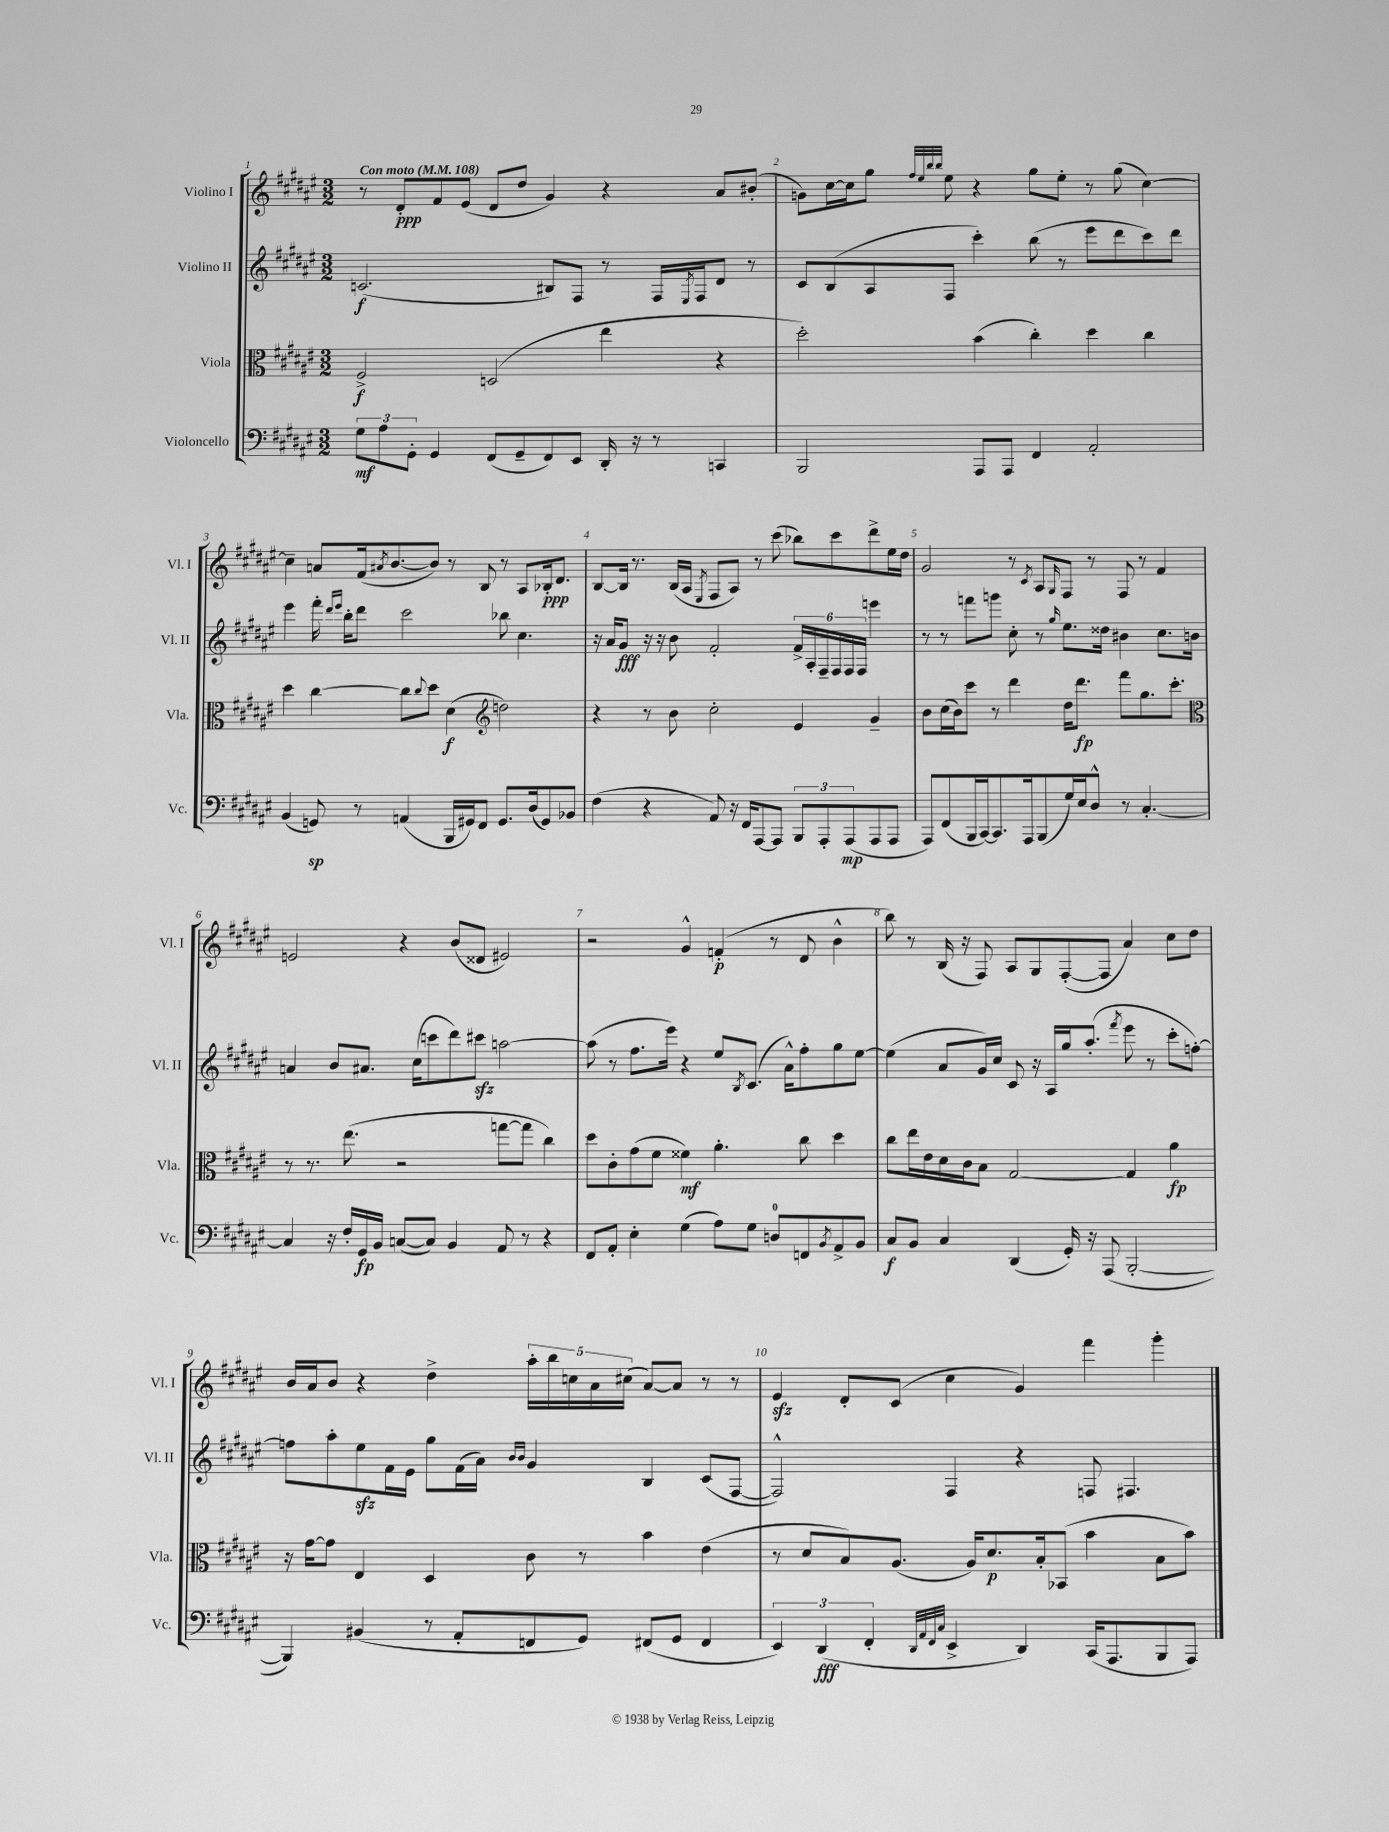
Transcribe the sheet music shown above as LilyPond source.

<<
\new StaffGroup <<
\new Staff = "s0" \with { instrumentName = "Violino I" shortInstrumentName = "Vl. I" } {
    \clef treble \key fis \major \numericTimeSignature \time 3/2 \tempo "Con moto" 4 = 108
    r8 dis'8-.\ppp fis'8 eis'8( dis'8 dis''8 gis'4) r4 ais'8 bis'8-.( |
    g'8) cis''16~ cis''16 gis''8 \grace { fis''32 eis''32 b''32 b''32 } eis''8 r4 gis''8 eis''8-. r8 gis''8( cis''4~) |
    cis''4-- a'8 fis'16( \acciaccatura { ais'8 } b'8.~ b'8) r8 b8 r8 ais8 bes16-.\ppp dis'8. |
    b8~ b16 r8. b16( ais16 \acciaccatura { eis8 } fis8 ais8) r8 cis'''8( bes''8) cis'''8 dis'''8-> eis''16 dis''16 |
    gis'2 r8 \acciaccatura { cis'8 } ais8 \grace { gis16 } fis8 r8 fis8 r8 fis'4 |
    e'2 r4 b'8( disis'8 eis'2) |
    r2 gis'4-^ f'4-.\p( r8 dis'8 b'4-^ |
    b''8) r8 b16( r16 fis8) ais8 gis8 fis8~-.( fis8 ais'4) cis''8 dis''8 |
    b'16 ais'16 b'8 r4 dis''4-> \tuplet 5/4 { ais''16-. b''16 c''16 ais'16 cis''16( } ais'8~) ais'8 r8 r8 |
    eis'4\sfz dis'8-. cis'8( cis''4 gis'4) fis'''4 gis'''4-. \bar "|." |
}
\new Staff = "s1" \with { instrumentName = "Violino II" shortInstrumentName = "Vl. II" } {
    \clef treble \key fis \major \numericTimeSignature \time 3/2
    c'2.\f( bis8) fis8 r8 fis16 \acciaccatura { eis8 } fis16 dis'8 r8 |
    cis'8 b8( ais8 fis8 cis'''4-.) b''8( r8 eis'''8 dis'''8 cis'''8) dis'''8 |
    eis'''4 fis'''16-. \grace { dis'''16 eis'''16 } b''16-. dis'''8 cis'''2 bes''8 cis''4. |
    r16 ais'16 gis'8\fff r16 r16 b'8 fis'2-. \tuplet 6/4 { fis'16-> ais16-. fis16-- fis16 fis16 fis16 } e'''4 |
    r8 r8 f'''8 g'''8 cis''8-. r8 \grace { gis''16 } eis''8. disis''16 bis'4 cis''8. b'16 |
    a'4 b'8 ais'8. cis''16( c'''8 dis'''8) cis'''8\sfz a''2~ |
    a''8( r8 fis''8. eis'''16) r4 eis''8 \acciaccatura { b8 } cis'8.( ais'16-^) fis''8-. gis''8 eis''8~ |
    eis''4( ais'8 gis'16) cis''16 cis'8 r16 ais16 gis''16 ais''8.-.( \acciaccatura { fis'''8 } eis'''8 r8 cis'''8-. f''8~-.) |
    f''8 ais''8-. eis''8\sfz fis'16 eis'16 gis''8 fis'16( ais'16) \grace { b'16 b'16 } gis'4 b4 cis'8( fis8~ |
    fis2-^) fis4 r4 f8 fis4. \bar "|." |
}
\new Staff = "s2" \with { instrumentName = "Viola" shortInstrumentName = "Vla." } {
    \clef alto \key fis \major \numericTimeSignature \time 3/2
    fis2->\f d2( eis''4 r4 |
    dis''2-.) b'4( cis''4-.) dis''4 cis''4 |
    dis''4 cis''4~ cis''8 \appoggiatura { cis''8 } dis''8 dis'4\f( \clef treble d''2) |
    r4 r8 b'8 cis''2-. eis'4 gis'4-- |
    b'8 cis''16( b'16) cis'''8 r8 dis'''4 dis''16 dis'''8.\fp fis'''8 gis''8. cis'''8.-. |
    \clef alto r8 r8. eis''8.( r2 g''8~ g''8 cis''4) |
    dis''8 cis'8-. gis'8( fis'8 fisis'4\mf) ais'4.-. cis''8 dis''4 |
    cis''8 eis''16 eis'16 dis'16 cis'16 b8 gis2~ gis4 ais'4\fp |
    r16 gis'16~ gis'8 eis4 dis4 cis'8 r8 b'4 eis'4( |
    r8 dis'8 b8) ais8.( ais16) dis'8.\p b16-. bes,8( b'4 b8 b'8) \bar "|." |
}
\new Staff = "s3" \with { instrumentName = "Violoncello" shortInstrumentName = "Vc." } {
    \clef bass \key fis \major \numericTimeSignature \time 3/2
    \tuplet 3/2 { gis8\mf ais8 gis,8-. } gis,4 fis,8( gis,8-- fis,8) eis,8 dis,16-. r16 r8 c,4 |
    b,,2 ais,,8 ais,,8 fis,4 ais,2-. |
    b,4( g,8\sp) r8 a,4( b,,16 gis,16) fis,8 gis,8. dis16( gis,8) bes,8 |
    fis4( r4 ais,8) r16 fis,16 ais,,8~ ais,,8 \tuplet 3/2 { b,,8 ais,,8-. ais,,8\mp( } ais,,8 ais,,8 |
    ais,,8) fis,8( b,,16 cis,16~) cis,8. ais,,16 b,,8( gis16) eis16 dis8-^ r8 cis4.~-. |
    cis4 r16 fis16-. gis,16\fp b,16 c8~( c8) b,4 ais,8 r8 r4 |
    fis,8 ais,8-. eis4-. gis4( ais8) gis8 d8-0 f,8 \acciaccatura { b,8 } ais,8-> b,8 |
    cis8\f b,8 cis4 dis,4( gis,16-.) r16 ais,,8( b,,2~-. |
    b,,4) bis,4( r8 ais,8-. f,8 gis,8) fis,8( gis,8 fis,4 |
    \tuplet 3/2 { eis,4) dis,4\fff( fis,4-. } \grace { dis,32 ais,32 fis,32 cis32 } eis,4-> dis,4) cis,16( ais,,8. b,,8 ais,,8) \bar "|." |
}
>>
>>
\layout { \context { \Score \override BarNumber.break-visibility = ##(#f #t #t) barNumberVisibility = #all-bar-numbers-visible } }
